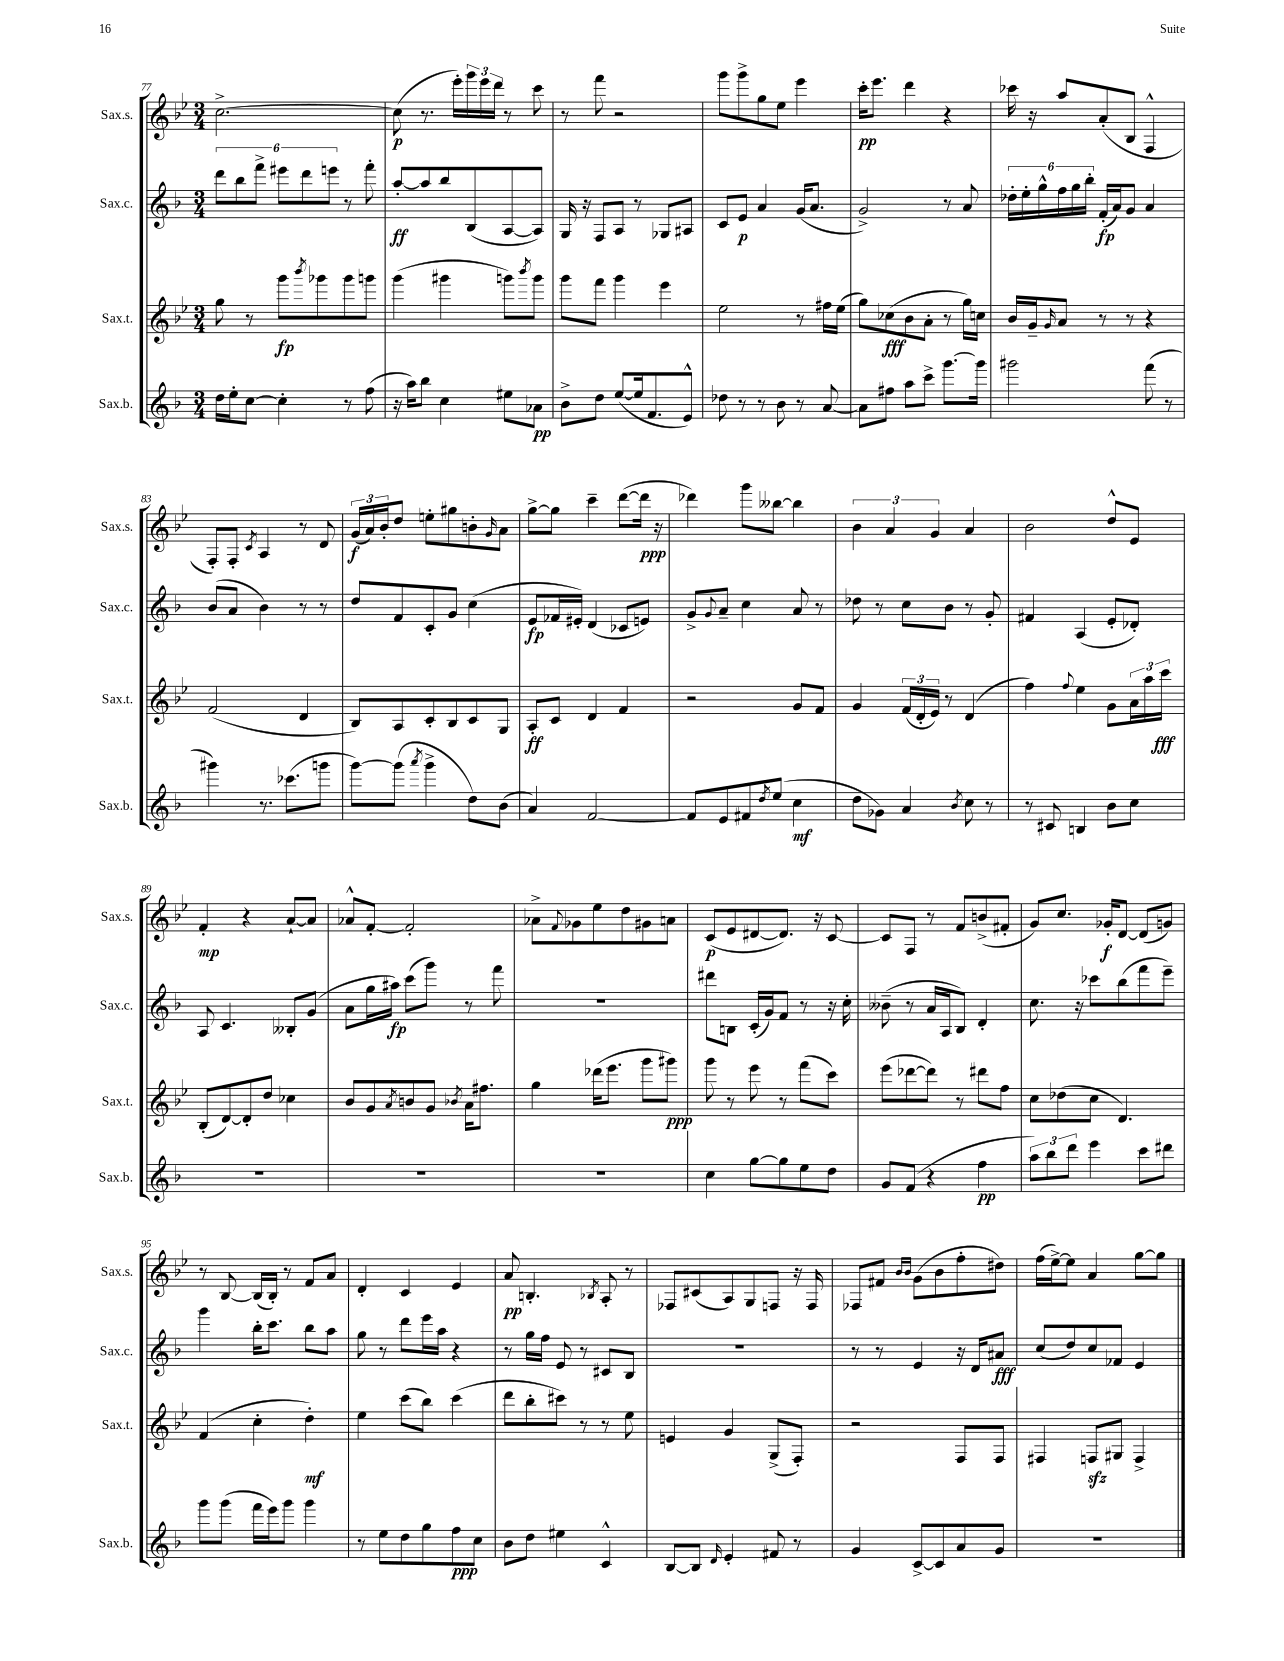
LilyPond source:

<<
\new StaffGroup <<
\new Staff = "s0" \with { instrumentName = "Sax.s." shortInstrumentName = "Sax.s." } {
    \clef treble \key bes \major \numericTimeSignature \time 3/4
    c''2.~-> |
    c''8\p( r8. ees'''16-.) \tuplet 3/2 { g'''16 ees'''16 d'''16 } r8 c'''8 |
    r8 f'''8 r2 |
    g'''8 g'''8-> g''8 ees''8 ees'''4 |
    c'''16-.\pp ees'''8. d'''4 r4 |
    ces'''16 r16 a''8 a'8-.( bes8 f4-^ |
    f8-.) f8-. \acciaccatura { c'8 } a4 r8 d'8 |
    \tuplet 3/2 { g'16\f( a'16) bes'16-. } d''8 e''8-. gis''8 b'8-. \grace { g'16 } a'8 |
    g''8~-> g''8 c'''4-- d'''8~( d'''16\ppp r16 |
    des'''4) g'''8 beses''8~ beses''4 |
    \tuplet 3/2 { bes'4 a'4 g'4 } a'4 |
    bes'2 d''8-^ ees'8 |
    f'4-.\mp r4 a'8~-! a'8 |
    aes'8-^ f'8~-. f'2-. |
    aes'8-> \appoggiatura { f'8 } ges'8 ees''8 d''8 gis'8 a'8 |
    c'8\p( ees'8 dis'8~ dis'8.) r16 c'8~ |
    c'8 f8 r8 f'8 b'8->( fis'8-. |
    g'8) c''8. ges'16-.\f d'8~ d'8( g'8) |
    r8 bes8~ bes16( bes16-.) r8 f'8 a'8 |
    d'4-. c'4 ees'4 |
    a'8\pp b4.-. \acciaccatura { bes8 } a8-. r8 |
    fes8 cis'8( a8) g8 f8 r16 f16 |
    fes8 fis'8 \grace { bes'16 bes'16 } g'8( bes'8 f''8-. dis''8) |
    f''16( ees''16~->) ees''8 a'4 g''8~ g''8 \bar "|." |
}
\new Staff = "s1" \with { instrumentName = "Sax.c." shortInstrumentName = "Sax.c." } {
    \clef treble \key f \major \numericTimeSignature \time 3/4
    \tuplet 6/4 { d'''8 bes''8 f'''8-> eis'''8 d'''8 e'''8 } r8 f'''8-. |
    a''8~-.\ff a''8 bes''8 bes8( a8~ a8) |
    g16 r16 f8 a8 r8 ges8 ais8 |
    c'8 e'8\p a'4 g'16( a'8. |
    g'2->) r8 a'8 |
    \tuplet 6/4 { des''16-. e''16-. g''16-^ f''16 g''16 bes''16-. } f'16-.\fp( a'16) g'8 a'4 |
    bes'8( a'8 bes'4) r8 r8 |
    d''8 f'8 c'8-. g'8 c''4( |
    e'8\fp fes'16 eis'16-.) d'4( ces'8 e'8) |
    g'8-> \appoggiatura { g'8 } a'8-- c''4 a'8 r8 |
    des''8 r8 c''8 bes'8 r8 g'8-. |
    fis'4 a4( e'8-. des'8-.) |
    a8 c'4. beses8-. g'8( |
    a'8 g''16 ais''16\fp) c'''8( g'''8) r8 f'''8 |
    R2. |
    dis'''8 b8 c'16-.( g'16) f'8 r8 r16 c''16-. |
    beses'8--( r8 a'16 a16 bes8) d'4-. |
    c''8. r16 ces'''8 bes''8( f'''8 e'''8--) |
    g'''4 bes''16-. c'''8. bes''8 a''8 |
    g''8 r8 d'''8 e'''16 a''16 r4 |
    r8 g''16 f''16 e'8 r8 cis'8 bes8 |
    R2. |
    r8 r8 e'4 r16 d'16 ais'8\fff |
    c''8( d''8) c''8 fes'8 e'4 \bar "|." |
}
\new Staff = "s2" \with { instrumentName = "Sax.t." shortInstrumentName = "Sax.t." } {
    \clef treble \key bes \major \numericTimeSignature \time 3/4
    g''8 r8 g'''8\fp \acciaccatura { bes'''8 } ges'''8 ges'''8 g'''8 |
    g'''4( gis'''4 g'''8) \acciaccatura { bes'''8 } g'''8 |
    g'''8 f'''8 g'''4 ees'''4 |
    ees''2 r8 fis''16 ees''16( |
    g''8) ces''8\fff( bes'8 a'8-. r8 g''16) c''16 |
    bes'16 g'16-- \grace { g'16 } a'8 r8 r8 r4 |
    f'2( d'4 |
    bes8) a8 c'8-. bes8 c'8 g8 |
    a8-.\ff c'8 d'4 f'4 |
    r2 g'8 f'8 |
    g'4 \tuplet 3/2 { f'16( d'16-. ees'16) } r8 d'4( |
    f''4) \appoggiatura { f''8 } ees''4 g'8 \tuplet 3/2 { a'16 a''16 c'''16\fff } |
    bes8-.( d'8~) d'8-. d''8 ces''4 |
    bes'8 g'8 \acciaccatura { a'8 } b'8 g'8 \acciaccatura { bes'8 } a'16 fis''8. |
    g''4 des'''16( ees'''8. g'''8 gis'''8\ppp) |
    g'''8 r8 ees'''8 r8 f'''8( c'''8) |
    ees'''8( des'''8~ des'''8) r8 dis'''8 f''8 |
    c''8 des''8( c''8 d'4.) |
    f'4( c''4-. d''4-.\mf) |
    ees''4 c'''8( bes''8) c'''4( |
    d'''8 bes''8-. cis'''8) r8 r8 ees''8 |
    e'4 g'4 g8->( f8-.) |
    r2 f8 f8 |
    fis4 f8\sfz gis8 f4-> \bar "|." |
}
\new Staff = "s3" \with { instrumentName = "Sax.b." shortInstrumentName = "Sax.b." } {
    \clef treble \key f \major \numericTimeSignature \time 3/4
    d''16 e''16-. c''8~ c''4-. r8 f''8( |
    r16 a''16) bes''8 c''4 eis''8 aes'8\pp |
    bes'8-> d''8 e''8~( e''16 f'8. e'8-^) |
    des''8 r8 r8 bes'8 r8 a'8~ |
    a'8 fis''8 a''8 c'''8-> g'''8.~ g'''16 |
    gis'''2 f'''8( r8 |
    gis'''4) r8. ces'''8.( g'''8 |
    g'''8~) g'''8( \acciaccatura { a'''8 } g'''4-> d''8) bes'8( |
    a'4) f'2~ |
    f'8 e'8 fis'8 \acciaccatura { d''8 } e''8( c''4\mf |
    d''8 ges'8) a'4 \acciaccatura { bes'8 } c''8 r8 |
    r8 cis'8 b4 bes'8 c''8 |
    R2. |
    R2. |
    R2. |
    c''4 g''8~ g''8 e''8 d''8 |
    g'8 f'8( r4 f''4\pp |
    \tuplet 3/2 { a''8) bes''8 d'''8 } e'''4 c'''8 dis'''8 |
    g'''8 g'''8( f'''16 e'''16) g'''8 g'''4 |
    r8 e''8 d''8 g''8 f''8\ppp c''8 |
    bes'8 d''8 eis''4 c'4-^ |
    bes8~ bes8 \grace { d'16 } e'4-. fis'8 r8 |
    g'4 c'8~-> c'8 a'8 g'8 |
    R2. \bar "|." |
}
>>
>>
\layout { \context { \Score currentBarNumber = #77 } }
